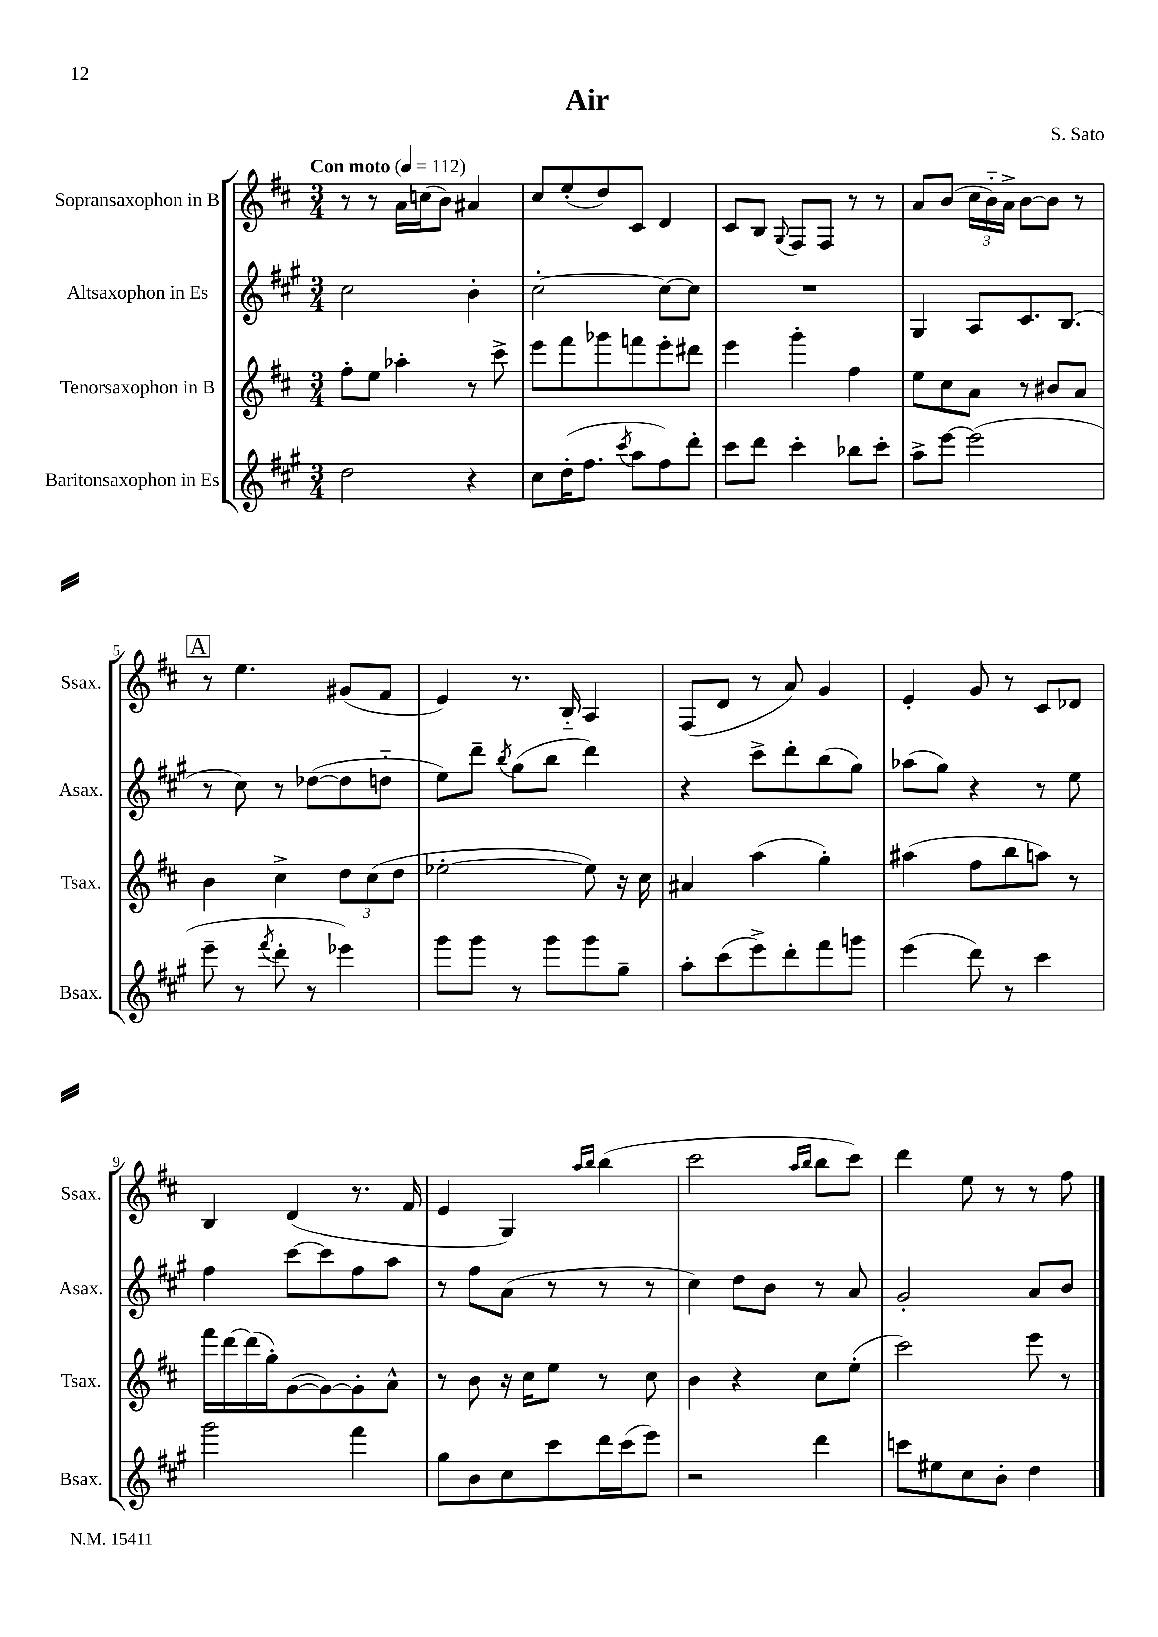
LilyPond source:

\header { title = "Air" composer = "S. Sato" }
<<
\new StaffGroup <<
\new Staff = "s0" \with { instrumentName = "Sopransaxophon in B" shortInstrumentName = "Ssax." } {
    \clef treble \key d \major \numericTimeSignature \time 3/4 \tempo "Con moto" 4 = 112
    \autoBeamOff r8 r8 a'16[ c''16( b'8]) ais'4 |
    cis''8[ e''8-.( d''8) cis'8] d'4 |
    cis'8[ b8] \appoggiatura { g8 } fis8[ fis8] r8 r8 |
    a'8[ b'8]( \tuplet 3/2 { cis''16[ b'16-_) a'16]-> } b'8[~ b'8] r8 |
    \mark \markup { \box "A" } r8 e''4. gis'8[( fis'8] |
    e'4) r8. b16-_ a4 |
    fis8[( d'8] r8 a'8) g'4 |
    e'4-. g'8 r8 cis'8[ des'8] |
    b4 d'4( r8. fis'16 |
    e'4 g4) \grace { a''16[ b''16] } b''4( |
    cis'''2 \grace { a''16[ b''16] } b''8[ cis'''8]) |
    d'''4 e''8 r8 r8 fis''8 \bar "|." |
}
\new Staff = "s1" \with { instrumentName = "Altsaxophon in Es" shortInstrumentName = "Asax." } {
    \clef treble \key a \major \numericTimeSignature \time 3/4
    \autoBeamOff cis''2 b'4-. |
    cis''2~-. cis''8[~ cis''8] |
    R2. |
    gis4 a8[ cis'8. b8.]( |
    \mark \markup { \box "A" } r8 cis''8) r8 des''8[~( des''8 d''8]-_ |
    e''8[) d'''8]-- \acciaccatura { b''8 } gis''8[( b''8] d'''4) |
    r4 cis'''8[-> d'''8-. b''8( gis''8]) |
    aes''8[( gis''8]) r4 r8 e''8 |
    fis''4 cis'''8[~ cis'''8 fis''8 a''8] |
    r8 fis''8[ a'8]( r8 r8 r8 |
    cis''4) d''8[ b'8] r8 a'8 |
    gis'2-. a'8[ b'8] \bar "|." |
}
\new Staff = "s2" \with { instrumentName = "Tenorsaxophon in B" shortInstrumentName = "Tsax." } {
    \clef treble \key d \major \numericTimeSignature \time 3/4
    \autoBeamOff fis''8[-. e''8] aes''4-. r8 cis'''8-> |
    e'''8[ fis'''8 ges'''8 f'''8 e'''8-. dis'''8] |
    e'''4 g'''4-. fis''4 |
    e''8[ cis''8 a'8] r8 bis'8[ a'8] |
    \mark \markup { \box "A" } b'4 cis''4-> \tuplet 3/2 { d''8[ cis''8( d''8] } |
    ees''2~-. ees''8) r16 cis''16 |
    ais'4 a''4( g''4-.) |
    ais''4( fis''8[ b''8 a''8]) r8 |
    fis'''16[ d'''16~ d'''16( g''16-.) g'8~( g'8~) g'8-. a'8]-^ |
    r8 b'8 r16 cis''16[ e''8] r8 cis''8 |
    b'4 r4 cis''8[ e''8]-.( |
    cis'''2) e'''8 r8 \bar "|." |
}
\new Staff = "s3" \with { instrumentName = "Baritonsaxophon in Es" shortInstrumentName = "Bsax." } {
    \clef treble \key a \major \numericTimeSignature \time 3/4
    \autoBeamOff d''2 r4 |
    cis''8[ d''16-.( fis''8.] \acciaccatura { cis'''8 } a''8[ fis''8) d'''8]-. |
    cis'''8[ d'''8] cis'''4-. bes''8[ cis'''8]-. |
    a''8[-> e'''8]~ e'''2( |
    \mark \markup { \box "A" } e'''8-- r8 \acciaccatura { fis'''8 } d'''8-. r8 ees'''4) |
    gis'''8[ gis'''8] r8 gis'''8[ gis'''8 gis''8]-- |
    a''8[-. cis'''8( e'''8->) d'''8-. fis'''8 g'''8] |
    e'''4( d'''8) r8 cis'''4 |
    gis'''2 fis'''4 |
    gis''8[ b'8 cis''8 cis'''8 d'''16 cis'''16( e'''8]) |
    r2 d'''4 |
    c'''8[ eis''8 cis''8 b'8]-. d''4 \bar "|." |
}
>>
>>
